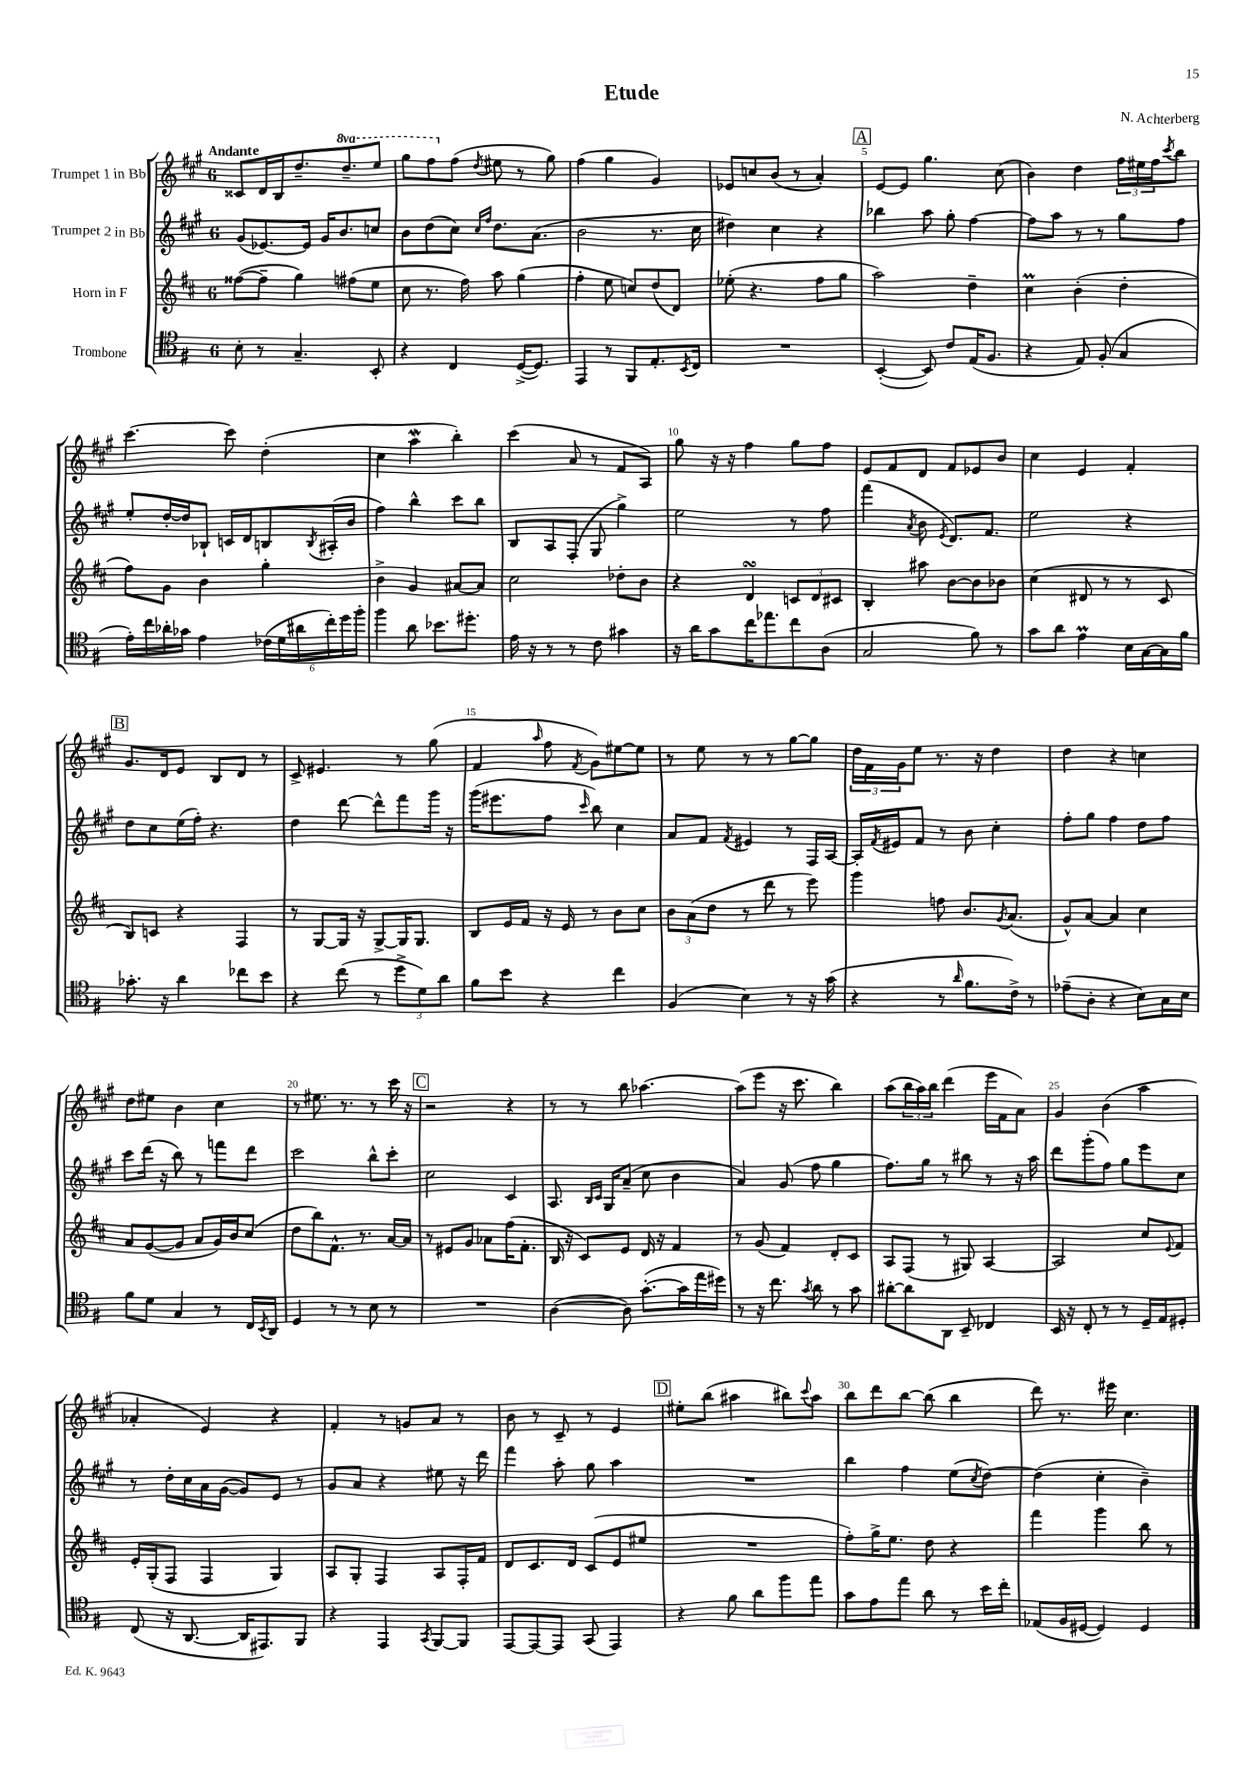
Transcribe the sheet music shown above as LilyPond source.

\header { title = "Etude" composer = "N. Achterberg" }
<<
\new StaffGroup <<
\new Staff = "s0" \with { instrumentName = "Trumpet 1 in Bb" } {
    \clef treble \key a \major \once \override Staff.TimeSignature.style = #'single-digit \time 6/8 \set Staff.ottavationMarkups = #ottavation-simple-ordinals \tempo "Andante"
    cisis'8 d'16 b16 d''8.-- \ottava #1 d'''8.-- e'''8 |
    gis'''8 fis'''8 \ottava #0 fis''8( \acciaccatura { d''8 } eis''8 r8 gis''8) |
    fis''4( gis''4 gis'4) |
    ees'8 c''8 b'8( r8 a'4-.) |
    \mark \markup { \box "A" } e'8~ e'8 gis''4. cis''8( |
    b'4) d''4 \tuplet 3/2 { fis''16 eis''16 fis''16 } \acciaccatura { cis'''8 } b''8 |
    cis'''4.~ cis'''8 d''4-.( |
    cis''4 a''4\mordent b''4-.) |
    cis'''4( a'8 r8 fis'8 a8) |
    gis''8 r16 r16 fis''4 gis''8 fis''8 |
    e'8 fis'8 d'8 fis'8 ees'8 b'8 |
    cis''4 e'4 fis'4-. |
    \mark \markup { \box "B" } gis'8. d'16 e'8 b8 d'8 r8 |
    cis'8-> eis'4. r8 gis''8( |
    fis'4 \grace { a''16 } fis''8 \acciaccatura { fis'8 } gis'8) eis''8~ eis''8 |
    r8 e''8 r8 r8 gis''8~ gis''8 |
    \tuplet 3/2 { d''16 fis'16 gis'16 } e''8 r8. r16 d''4 |
    d''4 r4 c''4 |
    d''8 eis''8 b'4 cis''4 |
    r8 eis''8. r8. r8 cis'''16 r16 |
    \mark \markup { \box "C" } r2 r4 |
    r8 r8 b''8 aes''4.~ |
    aes''8( e'''8 r16 cis'''8. b''4) |
    a''8( \tuplet 3/2 { b''16 a''16) b''16 } d'''4( e'''16 fis'16 a'8) |
    gis'4 b'4( a''4 |
    aes'4-. e'4) r4 |
    fis'4-. r8 g'8 a'8 r8 |
    b'8 r8 cis'8-- r8 e'4 |
    \mark \markup { \box "D" } eis''8-. b''8( ais''4 bis''8) \appoggiatura { cis'''8 } ais''8 |
    b''8 d'''8 b''8~ b''8( b''4 |
    d'''8) r8. eis'''16 cis''4. \bar "|." |
}
\new Staff = "s1" \with { instrumentName = "Trumpet 2 in Bb" } {
    \clef treble \key a \major \once \override Staff.TimeSignature.style = #'single-digit \time 6/8
    gis'8( ees'8.~) ees'16 gis'16 b'8. c''8 |
    b'8 d''8( cis''8) \grace { cis''16 fis''16 } d''8. a'8.( |
    b'2 r8. cis''16 |
    dis''4) cis''4 r4 |
    \mark \markup { \box "A" } bes''4 a''8 gis''8-. fis''4~ |
    fis''8 a''8 r8 r8 gis''8 fis''8 |
    e''8-. d''16~-. d''16 bes8-! c'16 d'16 b8 \acciaccatura { b8 } ais16-.( b'16 |
    fis''4) b''4-^ cis'''8 b''8 |
    b8 a8 fis8-.( gis8 gis''4->) |
    e''2 r8 fis''8 |
    fis'''4( \acciaccatura { a'8 } b'8 \acciaccatura { e'8 } d'8.) fis'8. |
    e''2 r4 |
    \mark \markup { \box "B" } d''8 cis''8 e''16( fis''16-.) r4. |
    d''4 d'''8~ d'''8-^ fis'''8 gis'''16 r16 |
    gis'''16( eis'''8. fis''8 \grace { cis'''16 } b''8) cis''4 |
    a'8 fis'8 \acciaccatura { fis'8 } eis'4 r8 fis16 a16~ |
    a16-. \acciaccatura { fis'8 } eis'16 fis'8 r8 b'8 cis''4-. |
    fis''8-. gis''8 fis''4 d''8 fis''8 |
    cis'''8 d'''16( r16 b''8) r8 f'''8 d'''8 |
    cis'''2 b''8-^ cis'''8-. |
    \mark \markup { \box "C" } cis''2 cis'4 |
    a8. \grace { b16 cis'16 } gis16 a'8--( cis''8 b'4 |
    a'4) gis'8( fis''8 gis''4 |
    fis''8.) gis''16 r8 bis''8 r8 r16 a''16 |
    d'''8 gis'''8-.( fis''8) gis''8 e'''8 cis''8 |
    r8 d''16-. cis''16 a'16 gis'16~( gis'8) e'8 r8 |
    gis'8 a'8 r4 eis''8 r16 d'''16 |
    fis'''4 a''8-. gis''8 a''4 |
    \mark \markup { \box "D" } R2. |
    b''4 fis''4 e''8( \acciaccatura { cis''8 } d''8~) |
    d''4( cis''4-. b'4--) \bar "|." |
}
\new Staff = "s2" \with { instrumentName = "Horn in F" } {
    \clef treble \key d \major \once \override Staff.TimeSignature.style = #'single-digit \time 6/8
    fisis''8~( fisis''8-- g''4) fis''8( e''8 |
    cis''8 r8. fis''16) a''8 g''4( |
    fis''4-. e''8 c''8) d''8( d'8) |
    ees''8-.( r4. fis''8 g''8 |
    \mark \markup { \box "A" } a''2) d''4-- |
    cis''4\prall b'4-.( d''4-. |
    fis''8) g'8 b'4 g''4-. |
    b'4-> g'4 ais'8~ ais'8 |
    cis''2 des''8-. b'8 |
    r4 d'4\turn \tuplet 3/2 { c'8 d'8 cis'8 } |
    b4-. ais''8 b'8~ b'8 bes'8 |
    cis''4( dis'8 r8 r8 cis'8 |
    \mark \markup { \box "B" } b8) c'8 r4 fis4 |
    r8 g8~ g16 r16 g8~-> g16 g8. |
    b8 e'16 fis'16 r16 e'16 r8 b'8 cis''8 |
    \tuplet 3/2 { b'8 a'8( d''8 } r8 d'''8 r8 e'''8) |
    g'''4 f''8 b'8. \acciaccatura { g'8 } a'8.( |
    g'8-^) a'8~ a'4 cis''4 |
    a'8 g'8~( g'8 a'8 g'16) b'16 cis''8( |
    d''8 b''8) fis'8.-^ r8. a'16~ a'16 |
    \mark \markup { \box "C" } r8 eis'8 g'8 aes'8 fis''16( fis'8.-. |
    b16 r16 cis'8) e'8 d'16 r16 fis'4 |
    r8 g'8( fis'4) d'8-. cis'8 |
    a8 fis8( r8 gis8) a4~ |
    a2 cis''8 \appoggiatura { e'8 } fis'8 |
    e'16-. g16-.( fis8 fis4 g4) |
    a8 g8-. fis4 a8 fis16-. fis'16 |
    d'8 cis'8. d'16 cis'8( e'8 eis''8 |
    \mark \markup { \box "D" } R2. |
    fis''8-.) g''16-> e''8. d''8 r4 |
    fis'''4 g'''4 b''8 r8 \bar "|." |
}
\new Staff = "s3" \with { instrumentName = "Trombone" } {
    \clef tenor \key g \major \once \override Staff.TimeSignature.style = #'single-digit \time 6/8
    b8-. r8 g4.-- b,8-. |
    r4 c4 d16~->( d8.) |
    e,4 r8 fis,8 e8.-. \acciaccatura { b,8 } c16 |
    R2. |
    \mark \markup { \box "A" } b,4~-.( b,8) c'8 e16( fis8. |
    r4 e8) fis8-.( g4 |
    e'16-.) c''16 aes'16-. ges'16 e'4 \tuplet 6/4 { ces'16( d'16 ais'16 c''16-.) d''16 fis''16-. } |
    fis''4 a'8 bes'8. dis''8.-. |
    e'16 r16 r8 r8 c'8 gis'4 |
    r16 a'16 g'8 c''16 ees''8. c''8 a8( |
    g2 fis'8) r8 |
    g'8 a'8 e'4\prall b16 g16~ g16 fis'16 |
    \mark \markup { \box "B" } ges'8.-. r16 a'4 ces''8 b'8 |
    r4 c''8( r8 \tuplet 3/2 { d''8-> d'8) a'8 } |
    fis'8 b'8 r4 c''4 |
    fis4( b4) r8 r16 g'16( |
    r4 r8 \grace { a'16 } fis'8. c'16->) r8 |
    ees'8--( a8-. r4 b8) g16 b16 |
    fis'8 d'8 g4 r8 c16 \acciaccatura { b,8 } a,16 |
    d4 r8 r8 b8 r8 |
    \mark \markup { \box "C" } R2. |
    a4~( a8) g'8.~-.( g'16 e''16 dis''16) |
    r8 r16 c''8. \acciaccatura { g'8 } a'8 r8 g'8 |
    ais'8~-. ais'8 a,8 b,8-- ces4 |
    b,16 r16 c8-. r8 r8 d16-- e16 dis8-. |
    c8( r16 a,8.~ a,16 eis,8.) fis,8 |
    r4 e,4 \acciaccatura { g,8 } fis,8~ fis,8 |
    e,8~ e,8~ e,8 g,8( e,4) |
    \mark \markup { \box "D" } r4 fis'8 a'8 fis''8 e''8 |
    g'8 e'8 e''8 a'8 r8 b'16 c''16-. |
    ees8( fis16 dis16~ dis4) dis4 \bar "|." |
}
>>
>>
\layout { \context { \Score \override BarNumber.break-visibility = ##(#f #t #t) barNumberVisibility = #(every-nth-bar-number-visible 5) } }
